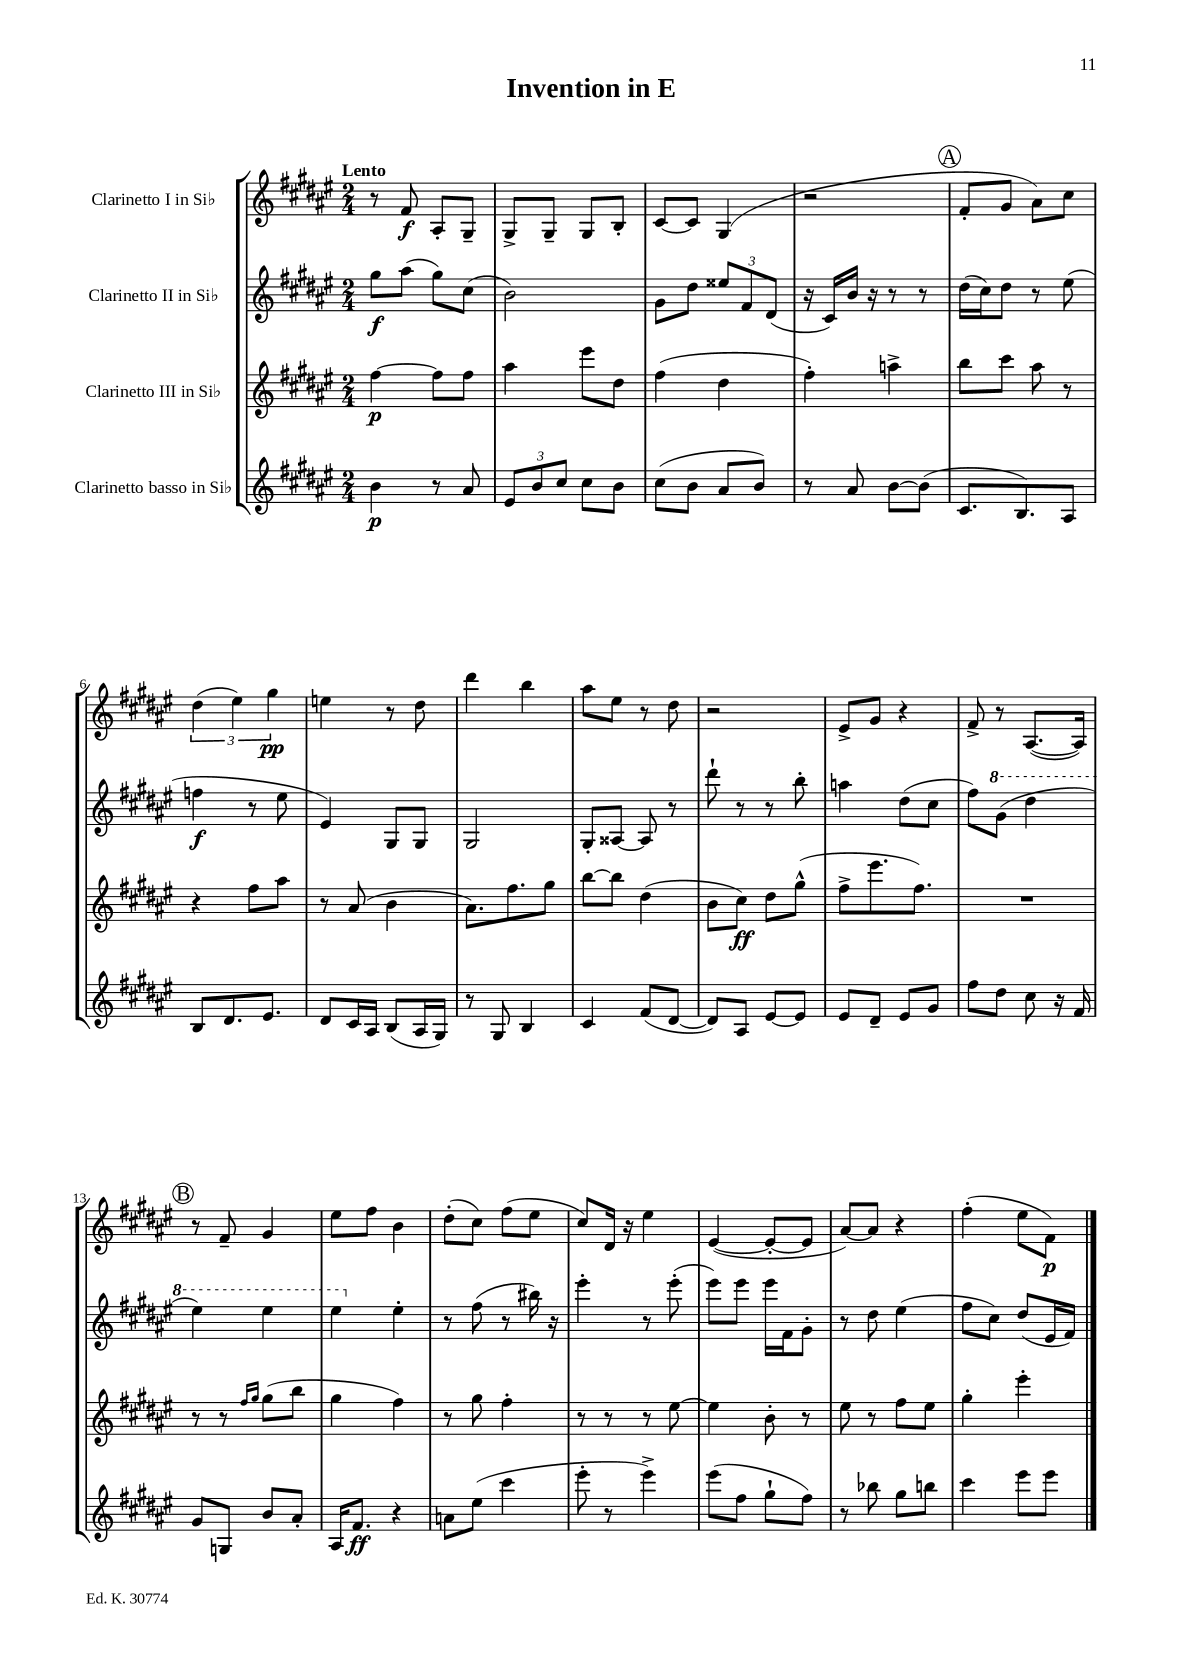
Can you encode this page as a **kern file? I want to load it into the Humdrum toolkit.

**kern	**dynam	**kern	**dynam	**kern	**dynam	**kern	**dynam
*part4	*part4	*part3	*part3	*part2	*part2	*part1	*part1
*staff4	*staff4	*staff3	*staff3	*staff2	*staff2	*staff1	*staff1
*I"Clarinetto basso in Si♭	*	*I"Clarinetto III in Si♭	*	*I"Clarinetto II in Si♭	*	*I"Clarinetto I in Si♭	*
*clefG2	*	*clefG2	*	*clefG2	*	*clefG2	*
*k[f#c#g#d#a#e#]	*	*k[f#c#g#d#a#e#]	*	*k[f#c#g#d#a#e#]	*	*k[f#c#g#d#a#e#]	*
*M2/4	*	*M2/4	*	*M2/4	*	*M2/4	*
=1	=1	=1	=1	=1	=1	=1	=1
!	!	!	!	!	!	!LO:TX:a:B:t=Lento	!
4b\	p	[4ff#\	p	8gg#\L	f	8r	.
.	.	.	.	(8aa#\J	.	8f#/	f
8r	.	8ff#\L]	.	8gg#\L)	.	8A#'/L	.
8a#/	.	8ff#\J	.	(8cc#\J	.	8G#~/J	.
=2	=2	=2	=2	=2	=2	=2	=2
12e#/L	.	4aa#\	.	2b\)	.	8G#^/L	.
12b/	.	.	.	.	.	.	.
.	.	.	.	.	.	8G#~/J	.
12cc#/J	.	.	.	.	.	.	.
8cc#\L	.	8eee#\L	.	.	.	8G#/L	.
8b\J	.	8dd#\J	.	.	.	8B'/J	.
=3	=3	=3	=3	=3	=3	=3	=3
(8cc#\L	.	(4ff#\	.	8g#\L	.	[8c#/L	.
8b\J	.	.	.	8dd#\J	.	8c#/J]	.
8a#/L	.	4dd#\	.	12ee##X/L	.	(4G#/	.
.	.	.	.	12f#/	.	.	.
8b/J)	.	.	.	.	.	.	.
.	.	.	.	(12d#/J	.	.	.
=4	=4	=4	=4	=4	=4	=4	=4
8r	.	4ff#'\)	.	16r	.	2r	.
.	.	.	.	16c#/LL)	.	.	.
8a#/	.	.	.	16b/JJ	.	.	.
.	.	.	.	16r	.	.	.
[8b\L	.	4aan^\	.	8r	.	.	.
(8b\J]	.	.	.	8r	.	.	.
!!LO:REH:place=s1:t=A
=5	=5	=5	=5	=5	=5	=5	=5
8.c#/L	.	8bb\L	.	(16dd#\LL	.	8f#'/L	.
.	.	.	.	16cc#\J)	.	.	.
.	.	8ccc#\J	.	8dd#\J	.	8g#/J	.
8.B/)	.	.	.	.	.	.	.
.	.	8aa#\	.	8r	.	8a#\L)	.
8A#/J	.	8r	.	(8ee#\	.	8cc#\J	.
!!LO:LB:g=z
=6	=6	=6	=6	=6	=6	=6	=6
8B/L	.	4r	.	4ffn\	f	(6dd#\	.
8.d#/	.	.	.	.	.	.	.
.	.	.	.	.	.	6ee#\)	.
.	.	8ff#\L	.	8r	.	.	.
8.e#/J	.	.	.	.	.	.	.
.	.	.	.	.	.	6gg#\	pp
.	.	8aa#\J	.	8ee#\	.	.	.
=7	=7	=7	=7	=7	=7	=7	=7
8d#/L	.	8r	.	4e#/)	.	4een\	.
16c#/L	.	(8a#/	.	.	.	.	.
16A#/JJ	.	.	.	.	.	.	.
(8B/L	.	4b\	.	8G#/L	.	8r	.
16A#/L	.	.	.	8G#/J	.	8dd#\	.
16G#/JJ)	.	.	.	.	.	.	.
=8	=8	=8	=8	=8	=8	=8	=8
8r	.	8.a#\L)	.	2G#/	.	4ddd#\	.
8G#/	.	.	.	.	.	.	.
.	.	8.ff#\	.	.	.	.	.
4B/	.	.	.	.	.	4bb\	.
.	.	8gg#\J	.	.	.	.	.
=9	=9	=9	=9	=9	=9	=9	=9
4c#/	.	[8bb\L	.	8G#'/L	.	8aa#\L	.
.	.	8bb\J]	.	[8A##X/J	.	8ee#\J	.
(8f#/L	.	(4dd#\	.	8A##/]	.	8r	.
[8d#/J	.	.	.	8r	.	8dd#\	.
=10	=10	=10	=10	=10	=10	=10	=10
8d#/L])	.	8b\L	.	8ddd#`\	.	2r	.
8A#/J	.	8cc#\J)	ff	8r	.	.	.
[8e#/L	.	8dd#\L	.	8r	.	.	.
8e#/J]	.	(8gg#^^\J	.	8bb'\	.	.	.
=11	=11	=11	=11	=11	=11	=11	=11
8e#/L	.	8ff#^\L	.	4aan\	.	8e#^/L	.
8d#~/J	.	8.eee#\	.	.	.	8g#/J	.
8e#/L	.	.	.	(8dd#\L	.	4r	.
.	.	8.ff#\J)	.	.	.	.	.
8g#/J	.	.	.	8cc#\J	.	.	.
=12	=12	=12	=12	=12	=12	=12	=12
8ff#\L	.	2r	.	8ff#\L)	.	8f#^/	.
*	*	*	*	*8va	*	*	*
8dd#\J	.	.	.	(8gg#\J	.	8r	.
8cc#\	.	.	.	4ddd#\	.	([8.A#/L	.
16r	.	.	.	.	.	.	.
16f#/	.	.	.	.	.	16A#/Jk])	.
!!LO:LB:g=z
!!LO:REH:place=s1:t=B
=13	=13	=13	=13	=13	=13	=13	=13
8g#/L	.	8r	.	4eee#\)	.	8r	.
8Gn/J	.	8r	.	.	.	8f#~/	.
.	.	16qqff#/LL	.	.	.	.	.
.	.	16qqgg#/JJ	.	.	.	.	.
8b/L	.	(8gg#\L	.	4eee#\	.	4g#/	.
8a#'/J	.	8bb\J	.	.	.	.	.
=14	=14	=14	=14	=14	=14	=14	=14
16A#/KL	.	4gg#\	.	4eee#\	.	8ee#\L	.
8.f#/J	ff	.	.	.	.	.	.
.	.	.	.	.	.	8ff#\J	.
*	*	*	*	*X8va	*	*	*
4r	.	4ff#\)	.	4ee#'\	.	4b\	.
=15	=15	=15	=15	=15	=15	=15	=15
8an\L	.	8r	.	8r	.	(8dd#'\L	.
(8ee#\J	.	8gg#\	.	(8ff#\	.	8cc#\J)	.
4ccc#\	.	4ff#'\	.	8r	.	(8ff#\L	.
.	.	.	.	16bb#X\)	.	8ee#\J	.
.	.	.	.	16r	.	.	.
=16	=16	=16	=16	=16	=16	=16	=16
8eee#'\	.	8r	.	4eee#'\	.	8cc#/L)	.
8r	.	8r	.	.	.	16d#/Jk	.
.	.	.	.	.	.	16r	.
4eee#^\)	.	8r	.	8r	.	4ee#\	.
.	.	[8ee#\	.	(8eee#'\	.	.	.
=17	=17	=17	=17	=17	=17	=17	=17
(8eee#\L	.	4ee#\]	.	8eee#\L)	.	([4e#/	.
8ff#\J	.	.	.	8eee#\J	.	.	.
8gg#`\L	.	8b'\	.	16eee#\LL	.	8e#'/L_	.
.	.	.	.	16f#\J	.	.	.
8ff#\J)	.	8r	.	8g#'\J	.	8e#/J]	.
=18	=18	=18	=18	=18	=18	=18	=18
8r	.	8ee#\	.	8r	.	[8a#/L)	.
8bb-X\	.	8r	.	8dd#\	.	8a#/J]	.
8gg#\L	.	8ff#\L	.	(4ee#\	.	4r	.
8bbn\J	.	8ee#\J	.	.	.	.	.
=19	=19	=19	=19	=19	=19	=19	=19
4ccc#\	.	4gg#'\	.	8ff#\L	.	(4ff#'\	.
.	.	.	.	8cc#\J)	.	.	.
8eee#\L	.	4eee#'\	.	(8dd#/L	.	8ee#\L	.
8eee#\J	.	.	.	16e#/L	.	8f#\J)	p
.	.	.	.	16f#/JJ)	.	.	.
==	==	==	==	==	==	==	==
*-	*-	*-	*-	*-	*-	*-	*-
